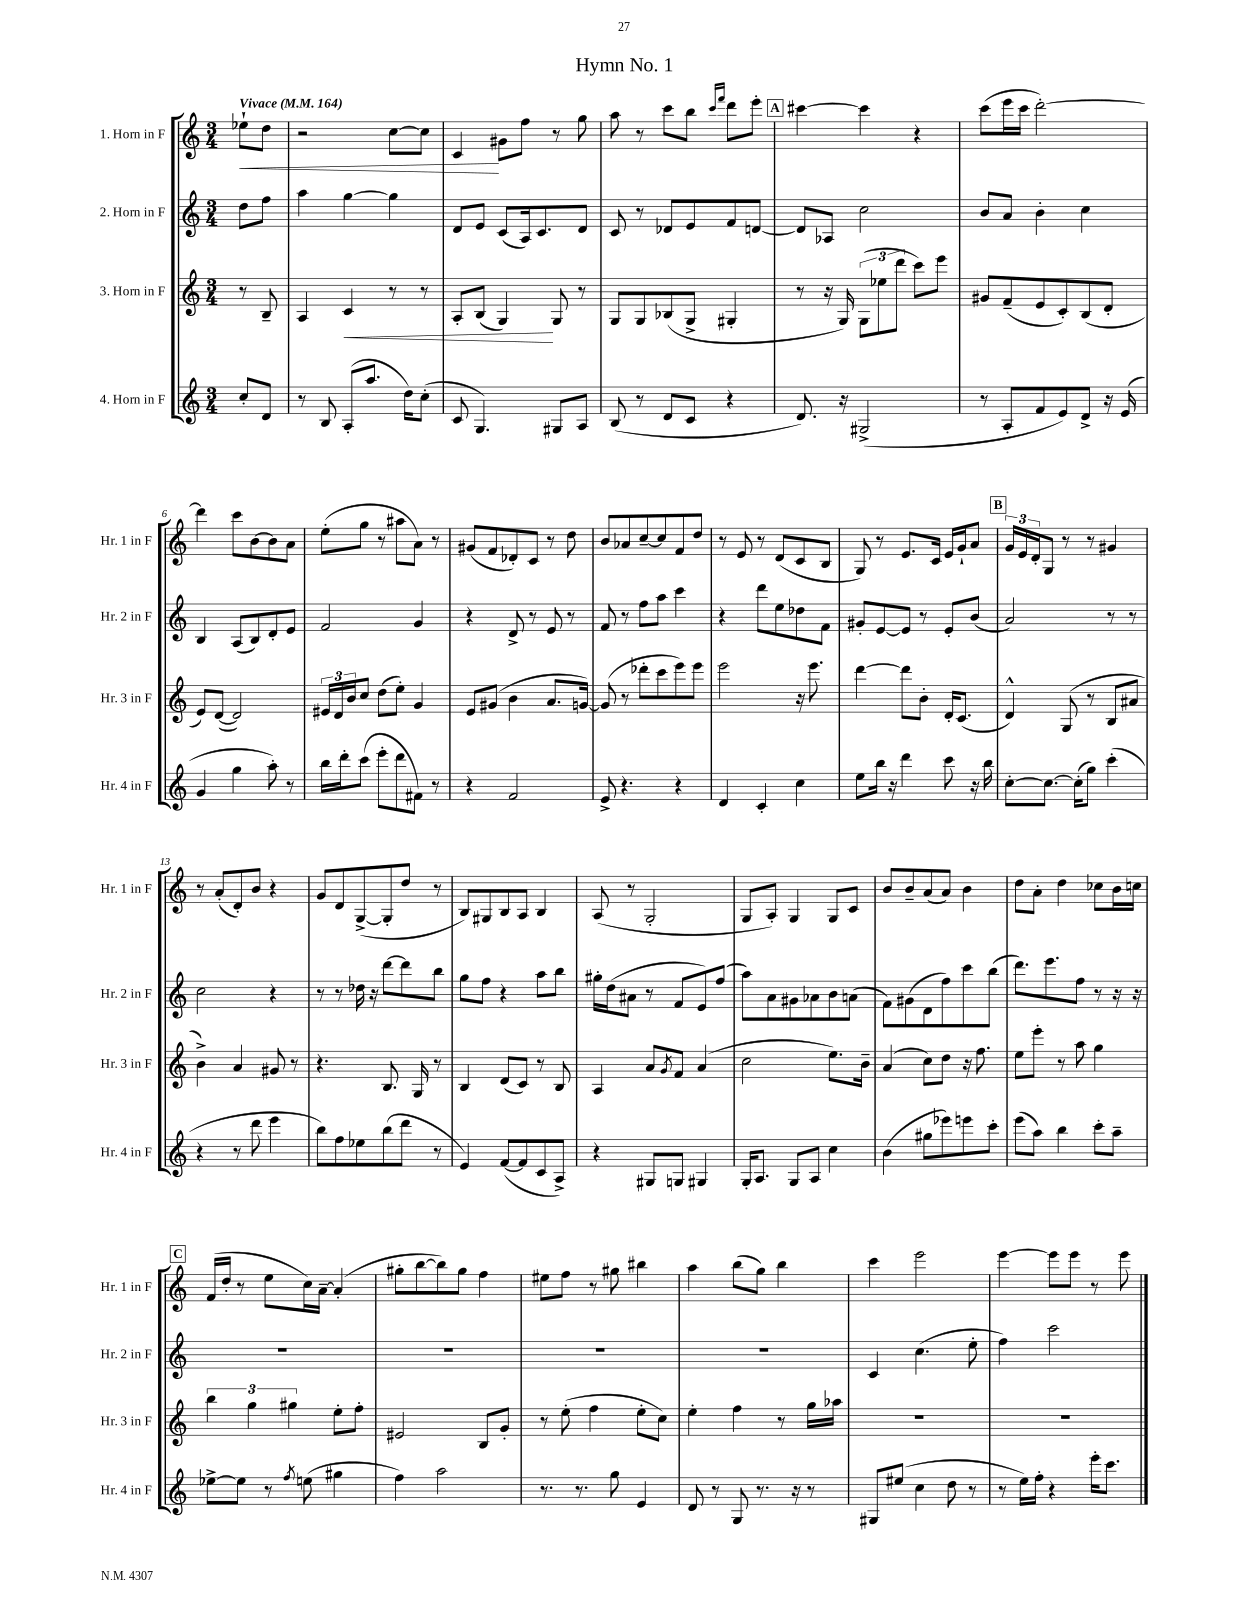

**kern	**kern	**dynam	**kern	**kern	**dynam
*part4	*part3	*part3	*part2	*part1	*part1
*staff4	*staff3	*staff3	*staff2	*staff1	*staff1
*I"4. Horn in F	*I"3. Horn in F	*	*I"2. Horn in F	*I"1. Horn in F	*
*I'Hr. 4 in F	*I'Hr. 3 in F	*	*I'Hr. 2 in F	*I'Hr. 1 in F	*
*clefG2	*clefG2	*	*clefG2	*clefG2	*
*k[]	*k[]	*	*k[]	*k[]	*
*M3/4	*M3/4	*	*M3/4	*M3/4	*
*MM164	*MM164	*	*MM164	*MM164	*
=	=	=	=	=	=
!	!	!	!	!LO:TX:a:B:t=Vivace	!
!	!	!	!	!	!LO:HP:b
8cc'/L	8r	.	8dd\L	8ee-X`\L	<
8d/J	8B~/	.	8ff\J	8dd\J	.
=1	=1	=1	=1	=1	=1
8r	4A/	.	4aa\	2r	.
8B/	.	.	.	.	.
!	!	!LO:HP:b	!	!	!
(8A'/L	4c/	<	[4gg\	.	.
8.aa/J	.	.	.	.	.
.	8r	.	4gg\]	[8cc\L	.
16dd\KL)	.	.	.	.	.
(8cc'\J	8r	.	.	8cc\J]	.
=2	=2	=2	=2	=2	=2
8c/	8A'/L	.	8d/L	4c/	.
4.G/)	(8B/J	.	8e/J	.	.
.	4G/)	.	(8c/L	8g#X\L	[
.	.	.	16A/k)	8ff\J	.
.	.	.	8.c/	.	.
8G#X/L	8G/	[	.	8r	.
8A/J	8r	.	8d/J	8gg\	.
=3	=3	=3	=3	=3	=3
(8B/	8G/L	.	8c/	8aa\	.
8r	8G/	.	8r	8r	.
8d/L	(8B-X/	.	8d-X/L	8ccc\L	.
8c/J	8G^/J	.	8e/	8bb\J	.
.	.	.	.	16qqccc/LL	.
.	.	.	.	16qqfff/JJ	.
4r	4G#X'/	.	8f/	8ddd\L	.
.	.	.	[8dn/J	8eee'\J	.
!!LO:REH:place=s1:t=A
=4	=4	=4	=4	=4	=4
8.d/)	8r	.	8d/L]	[4ccc#X\	.
.	16r	.	8A-X/J	.	.
16r	16G/)	.	.	.	.
(2G#X^/	(12G\L	.	2cc\	4ccc#\]	.
.	12ee-X\	.	.	.	.
.	12ddd\J	.	.	.	.
.	8ccc\L)	.	.	4r	.
.	8eee\J	.	.	.	.
=5	=5	=5	=5	=5	=5
8r	8g#X/L	.	8b/L	(8ccc\L	.
8A'/L	(8f~/	.	8a/J	16eee\L	.
.	.	.	.	16ccc\JJ	.
8f/	8e/	.	4b'\	[2ddd'\)	.
8e/)	8c'/)	.	.	.	.
8d^/J	(8B/	.	4cc\	.	.
16r	8d'/J	.	.	.	.
(16e/	.	.	.	.	.
!!LO:LB:g=z
=6	=6	=6	=6	=6	=6
4g/	8e/L)	.	4B/	4ddd\]	.
.	([8d/J	.	.	.	.
4gg\	2d/])	.	(8A/L	8ccc\L	.
.	.	.	8B/)	[8b\	.
8aa'\)	.	.	8d'/	8b\]	.
8r	.	.	8e/J	8a\J	.
=7	=7	=7	=7	=7	=7
16bb\LL	24e#X/LL	.	2f/	(8ee'\L	.
.	24d/	.	.	.	.
16ddd'\J	.	.	.	.	.
.	24b/J	.	.	.	.
(8ccc\J	8cc/J	.	.	8gg\J	.
8eee'\L	(8dd\L	.	.	8r	.
8ddd\	8ee'\J)	.	.	8aa#X\L	.
8f#X\J)	4g/	.	4g/	8a\J)	.
8r	.	.	.	8r	.
=8	=8	=8	=8	=8	=8
4r	8e/L	.	4r	(8g#X/L	.
.	(8g#X/J	.	.	8f/	.
2f/	4b\	.	8d^/	8d-X'/)	.
.	.	.	8r	8c/J	.
.	8.a/L	.	8e/	8r	.
.	.	.	8r	8dd\	.
.	[16gn/Jk)	.	.	.	.
=9	=9	=9	=9	=9	=9
8e^/	(8g/]	.	8f/	8b/L	.
4.r	8r	.	8r	8a-X/	.
.	8ddd-X'\L	.	8ff\L	[8cc~/	.
.	8ccc\	.	8aa\J	8cc/]	.
4r	8eee\)	.	4ccc\	8f/	.
.	8eee\J	.	.	8dd/J	.
=10	=10	=10	=10	=10	=10
4d/	2eee\	.	4r	8r	.
.	.	.	.	8e/	.
4c'/	.	.	8ddd\L	8r	.
.	.	.	8ee\	(8d/L	.
4cc\	16r	.	8dd-X\	8c/	.
.	8.eee\	.	.	.	.
.	.	.	8f\J	8B/J	.
=11	=11	=11	=11	=11	=11
8ee\L	[4ddd\	.	8g#X'/L	8G/)	.
16bb\Jk	.	.	[8e/	8r	.
16r	.	.	.	.	.
4ddd\	8ddd\L]	.	8e/J]	8.e/L	.
.	8b'\J	.	8r	.	.
.	.	.	.	16c/Jk	.
8ccc\	16d'/KL	.	8e'/L	16e/LL	.
.	(8.c/J	.	.	16g`/J	.
16r	.	.	(8b/J	8a/J	.
16bb\	.	.	.	.	.
!!LO:REH:place=s1:t=B
=12	=12	=12	=12	=12	=12
[8cc'\L	4d^^/)	.	2a/)	24g/LL	.
.	.	.	.	24e/	.
.	.	.	.	24d'/J	.
8.cc\J_	.	.	.	8G/J	.
.	(8G/	.	.	8r	.
(16cc'\KL]	.	.	.	.	.
8gg\J)	8r	.	.	8r	.
(4ccc'\	8B/L	.	8r	4g#X/	.
.	8a#X/J	.	8r	.	.
!!LO:LB:g=z
=13	=13	=13	=13	=13	=13
4r	4b^\)	.	2cc\	8r	.
.	.	.	.	(8a'/L	.
8r	4a/	.	.	8d'/)	.
8ddd\	.	.	.	8b/J	.
4eee\	8g#X/	.	4r	4r	.
.	8r	.	.	.	.
=14	=14	=14	=14	=14	=14
8bb\L)	4.r	.	8r	8g/L	.
8ff\	.	.	8r	8d/	.
8ee-X\	.	.	16dd-X\	([8G^/	.
.	.	.	16r	.	.
(8bb\	8.B/	.	[8ddd\L	8G'/]	.
8ddd\J	.	.	8ddd\]	8dd/J	.
.	16G/	.	.	.	.
8r	8r	.	8bb\J	8r	.
=15	=15	=15	=15	=15	=15
4e/)	4B/	.	8gg\L	8B/L)	.
.	.	.	8ff\J	8G#X/	.
([8f/L	(8d/L	.	4r	8B/	.
8f/]	8c/J)	.	.	8A/J	.
8c/	8r	.	8aa\L	4B/	.
8A^/J)	8B/	.	8bb\J	.	.
=16	=16	=16	=16	=16	=16
4r	4A/	.	16gg#X'\LL	(8A/	.
.	.	.	(16dd\J	.	.
.	.	.	8a#X\J	8r	.
8G#X/L	8a/L	.	8r	2G'/	.
.	8qg/	.	.	.	.
8Gn/J	8f/J	.	8f/L	.	.
4G#X/	(4a/	.	8e/)	.	.
.	.	.	(8ff/J	.	.
=17	=17	=17	=17	=17	=17
16G'/KL	2cc\	.	8aa\L)	8G/L	.
8.A/J	.	.	.	.	.
.	.	.	8a\	8A'/J)	.
8G/L	.	.	8g#X\	4G/	.
8A/J	.	.	8a-X\	.	.
4cc\	8.ee\L)	.	8b\	8G/L	.
.	.	.	(8an\J	8c/J	.
.	16b~\Jk	.	.	.	.
=18	=18	=18	=18	=18	=18
(4b\	(4a/	.	8f\L)	8b/L	.
.	.	.	(8g#X\	8b~/	.
8gg#X\L	8cc\L)	.	8d\	(8a/	.
8eee-X\)	8dd\J	.	8ff\)	8a/J)	.
8eeen\	16r	.	8ccc\	4b\	.
.	8.ff\	.	.	.	.
8ccc'\J	.	.	(8bb\J	.	.
=19	=19	=19	=19	=19	=19
(8eee\L	8ee\L	.	8.ddd\L)	8dd\L	.
8aa\J)	8eee'\J	.	.	8a'\J	.
.	.	.	8.eee\	.	.
4bb\	8r	.	.	4dd\	.
.	8aa\	.	8ff\J	.	.
8ccc'\L	4gg\	.	8r	8cc-X\L	.
8aa~\J	.	.	16r	16b\L	.
.	.	.	16r	16ccn\JJ	.
!!LO:LB:g=z
!!LO:REH:place=s1:t=C
=20	=20	=20	=20	=20	=20
[8ee-X^\L	6bb\	.	2.r	(16f/LL	.
.	.	.	.	16dd'/JJ	.
8ee-\J]	.	.	.	8r	.
.	6gg\	.	.	.	.
8r	.	.	.	8ee\L	.
.	6gg#X\	.	.	.	.
8qff/	.	.	.	.	.
(8een\	.	.	.	16cc\L)	.
.	.	.	.	[16a~\JJ	.
4gg#X\	8ee'\L	.	.	(4a'/]	.
.	8ff'\J	.	.	.	.
=21	=21	=21	=21	=21	=21
4ff\)	2e#X/	.	2.r	8gg#X'\L	.
.	.	.	.	[8bb\	.
2aa\	.	.	.	8bb\])	.
.	.	.	.	8gg#\J	.
.	8B/L	.	.	4ff\	.
.	8g'/J	.	.	.	.
=22	=22	=22	=22	=22	=22
8.r	8r	.	2.r	8ee#X\L	.
.	(8ee'\	.	.	8ff\J	.
8.r	.	.	.	.	.
.	4ff\	.	.	8r	.
8gg\	.	.	.	8gg#X\	.
4e/	8ee'\L	.	.	4bb#X\	.
.	8cc\J)	.	.	.	.
=23	=23	=23	=23	=23	=23
8d/	4ee'\	.	2.r	4aa\	.
8r	.	.	.	.	.
8G/	4ff\	.	.	(8bb\L	.
8.r	.	.	.	8gg\J)	.
.	8r	.	.	4bb\	.
16r	.	.	.	.	.
8r	16gg\LL	.	.	.	.
.	16aa-X\JJ	.	.	.	.
=24	=24	=24	=24	=24	=24
8G#X/L	2.r	.	4c/	4ccc\	.
(8ee#X/J	.	.	.	.	.
4cc\	.	.	(4.cc\	2eee\	.
8dd\	.	.	.	.	.
8r	.	.	8ee'\	.	.
=25	=25	=25	=25	=25	=25
8r	2.r	.	4ff\)	[4eee\	.
16ee\LL)	.	.	.	.	.
16ff'\JJ	.	.	.	.	.
4r	.	.	2ccc\	8eee\L]	.
.	.	.	.	8eee\J	.
16eee'\KL	.	.	.	8r	.
8.ccc\J	.	.	.	.	.
.	.	.	.	8eee\	.
==	==	==	==	==	==
*-	*-	*-	*-	*-	*-
